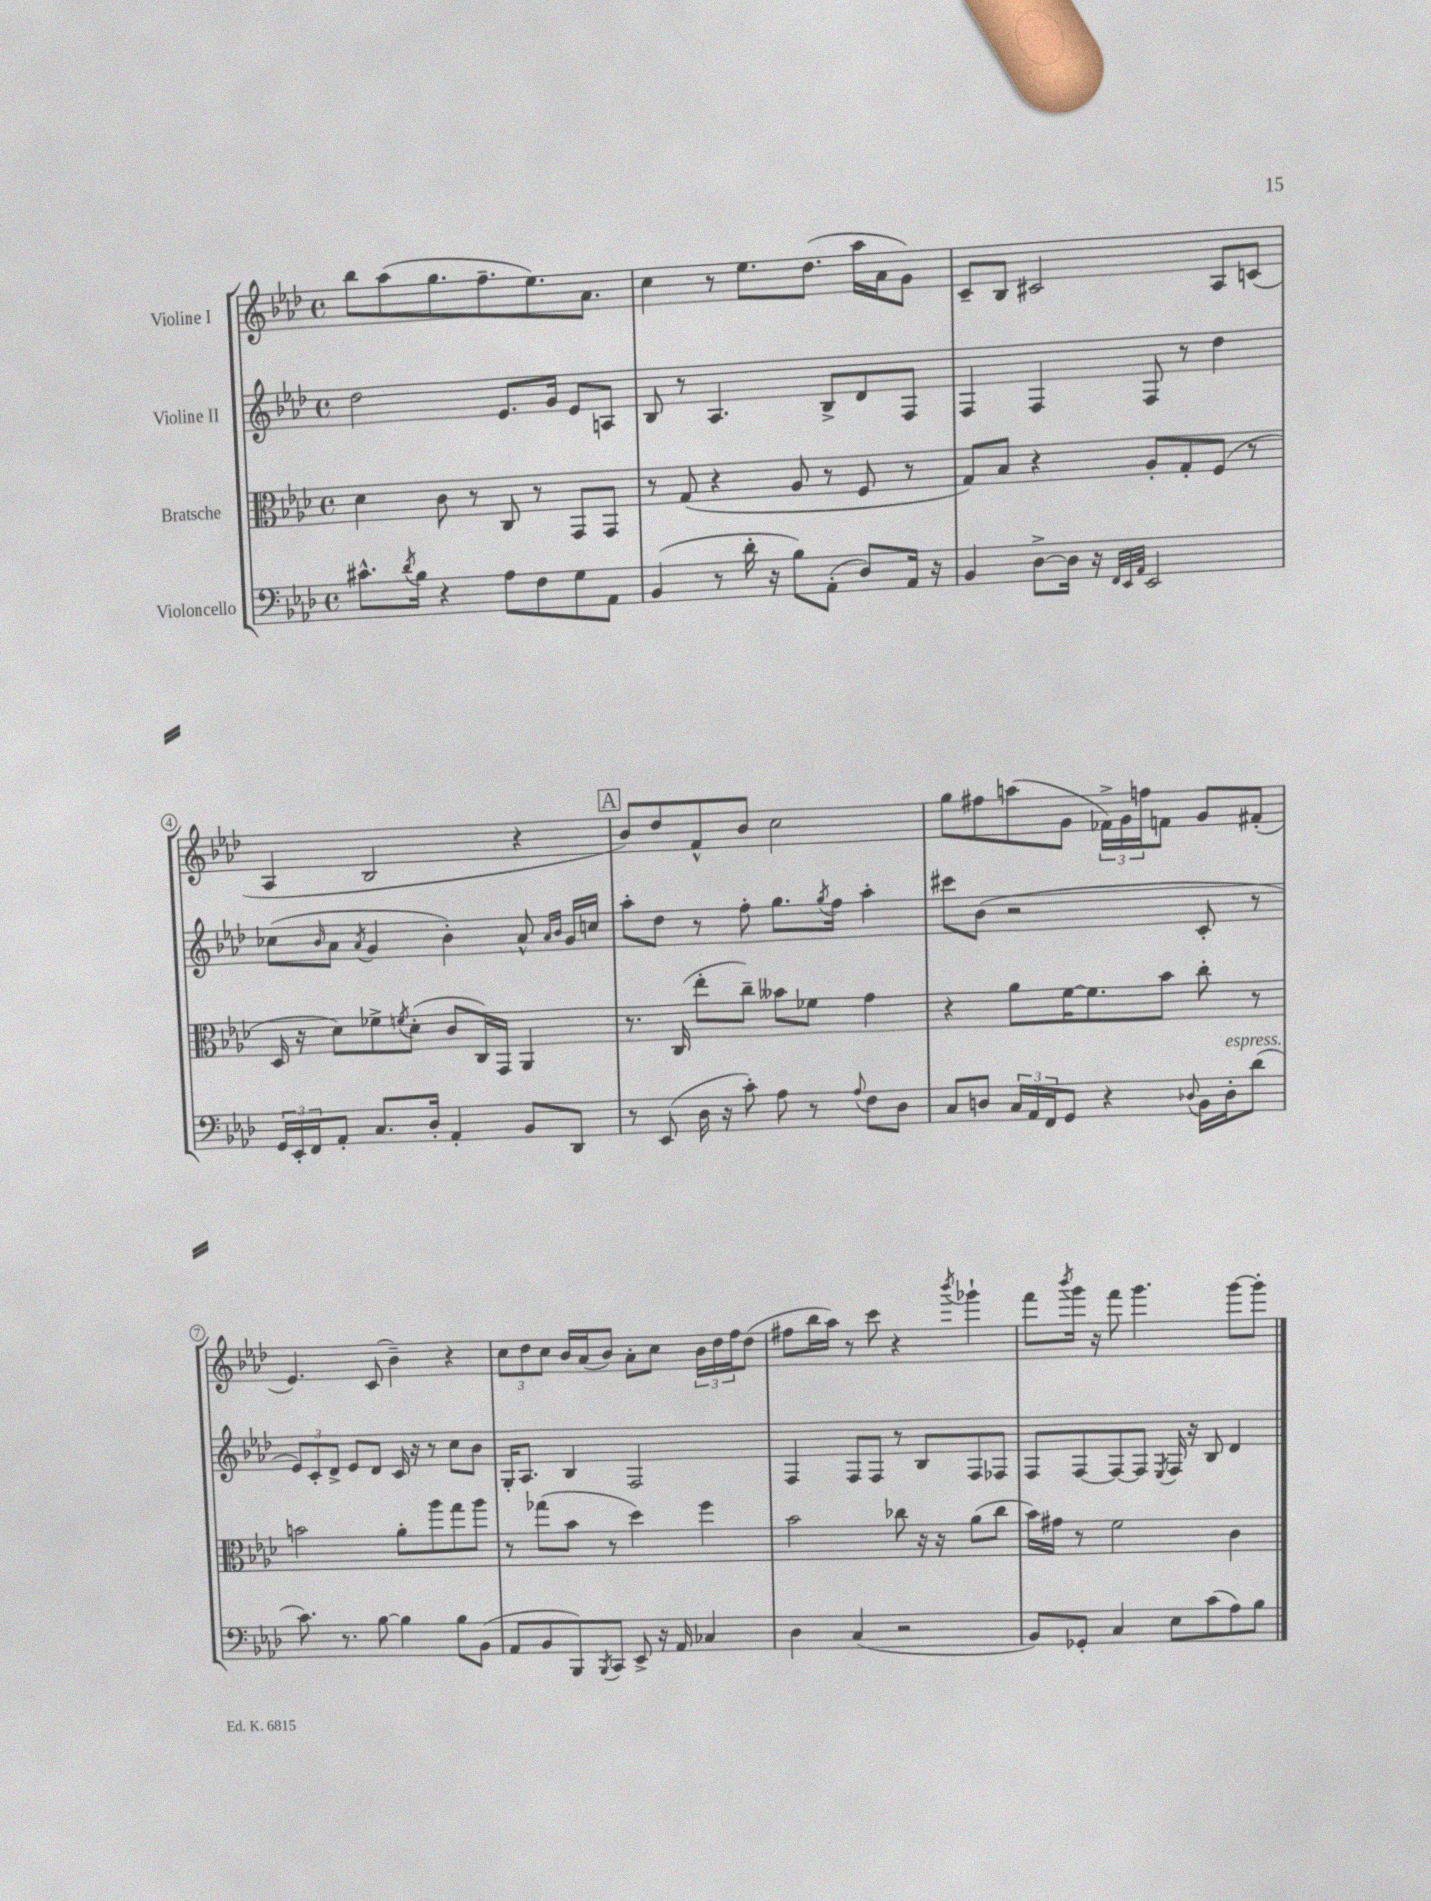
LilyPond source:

<<
\new StaffGroup <<
\new Staff = "s0" \with { instrumentName = "Violine I" } {
    \clef treble \key aes \major \defaultTimeSignature \time 4/4
    bes''8 aes''8( g''8. f''8.-- ees''8.) aes'8. |
    c''4 r8 ees''8. des''8.( aes''16 aes'16 g'8) |
    c'8-- bes8 cis'2 aes8 c'8( |
    aes4 bes2 r4 |
    \mark \markup { \box "A" } bes'8) des''8 f'8-^ bes'8 c''2 |
    g''8 fis''8 a''8( g'8 \tuplet 3/2 { fes'16->) g'16 f''16 } f'8 g'8 fis'8-.( |
    ees'4.) c'8( bes'4--) r4 |
    \tuplet 3/2 { c''8 des''8 c''8 } bes'16 aes'16( bes'8) aes'8-. c''8 \tuplet 3/2 { bes'16 des''16 f''16 } des''8( |
    fis''8 bes''16 aes''16) r8 c'''8 r4 \acciaccatura { bes'''8 } ges'''4-! |
    f'''8 \acciaccatura { bes'''8 } g'''16 r16 f'''8 g'''4. g'''8~ g'''8-. \bar "|." |
}
\new Staff = "s1" \with { instrumentName = "Violine II" } {
    \clef treble \key aes \major \defaultTimeSignature \time 4/4
    des''2 ees'8. g'16 ees'8 a8 |
    bes8 r8 aes4. bes8-> des'8 f8 |
    f4 f4 f8 r8 des''4 |
    ces''8( \grace { bes'16 } aes'8 \acciaccatura { aes'8 } g'4 bes'4-.) aes'8-^ \grace { aes'16 bes'16 } g'16 c''16 |
    \mark \markup { \box "A" } aes''8-. des''8 r8 f''8-. g''8. \acciaccatura { g''8 } f''16 aes''4-. |
    cis'''8 bes'8( r2 c'8-. r8 |
    \tuplet 3/2 { ees'8) c'8-. des'8-> } ees'8 des'8 c'16 r16 r8 c''8 bes'8 |
    g16-. aes8. bes4 f2 |
    f4 f8 f8 r8 bes8 f8 fes8 |
    f8 f8~ f8~ f8 \acciaccatura { ees8 } f16 r16 bes8 des'4 \bar "|." |
}
\new Staff = "s2" \with { instrumentName = "Bratsche" } {
    \clef alto \key aes \major \defaultTimeSignature \time 4/4
    des'4 c'8 r8 c8 r8 g,8 g,8 |
    r8 g8( r4 aes8 r8 f8 r8 |
    g8) bes8 r4 aes8-. g8-. f8( r8 |
    des16 r16 des'8) fes'8-> \acciaccatura { f'8 } des'8-.( c'8 c16) g,16 aes,4 |
    \mark \markup { \box "A" } r8. c16( ees''8-. c''8--) beses'8 fes'8 g'4 |
    r4 aes'8 f'16~ f'8. bes'8 c''8-. r8 |
    b'2 aes'8-. aes''8 g''8 aes''8 |
    r8 ges''8( bes'8 r8 des''4) f''4 |
    bes'2 ces''8 r16 r16 aes'8( ces''8 |
    bes'16) gis'16 r8 f'2 c'4 \bar "|." |
}
\new Staff = "s3" \with { instrumentName = "Violoncello" } {
    \clef bass \key aes \major \defaultTimeSignature \time 4/4
    cis'8.-^ \acciaccatura { des'8 } bes16 r4 aes8 f8 g8 aes,8 |
    bes,4( r8 des'16-. r16 bes8) aes,8-.( des8) aes,16 r16 |
    bes,4 des8~-> des16 r16 \grace { f,32 ees,32 aes,32 } ees,2 |
    \tuplet 3/2 { g,16 ees,16-. f,16 } aes,8-. c8. des16-. aes,4-. bes,8 des,8 |
    \mark \markup { \box "A" } r8 ees,8( des16 r16 c'8-.) aes8 r8 \appoggiatura { aes8 } f8 des8 |
    c8 d8 \tuplet 3/2 { c16 aes,16 f,16 } g,8 r4 \appoggiatura { des8 } bes,16 des16-.^\markup { \italic "espress." } des'8( |
    c'8.) r8. bes8~ bes4 bes8 bes,8( |
    aes,8 bes,8 bes,,8) \acciaccatura { bes,,8 } c,8 ees,8-> r16 aes,16 ces4 |
    des4 c4( r2 |
    bes,8) ges,8-. c4 ees8 c'8( aes8) bes8 \bar "|." |
}
>>
>>
\layout { \context { \Score \override BarNumber.stencil = #(make-stencil-circler 0.1 0.3 ly:text-interface::print) } }
